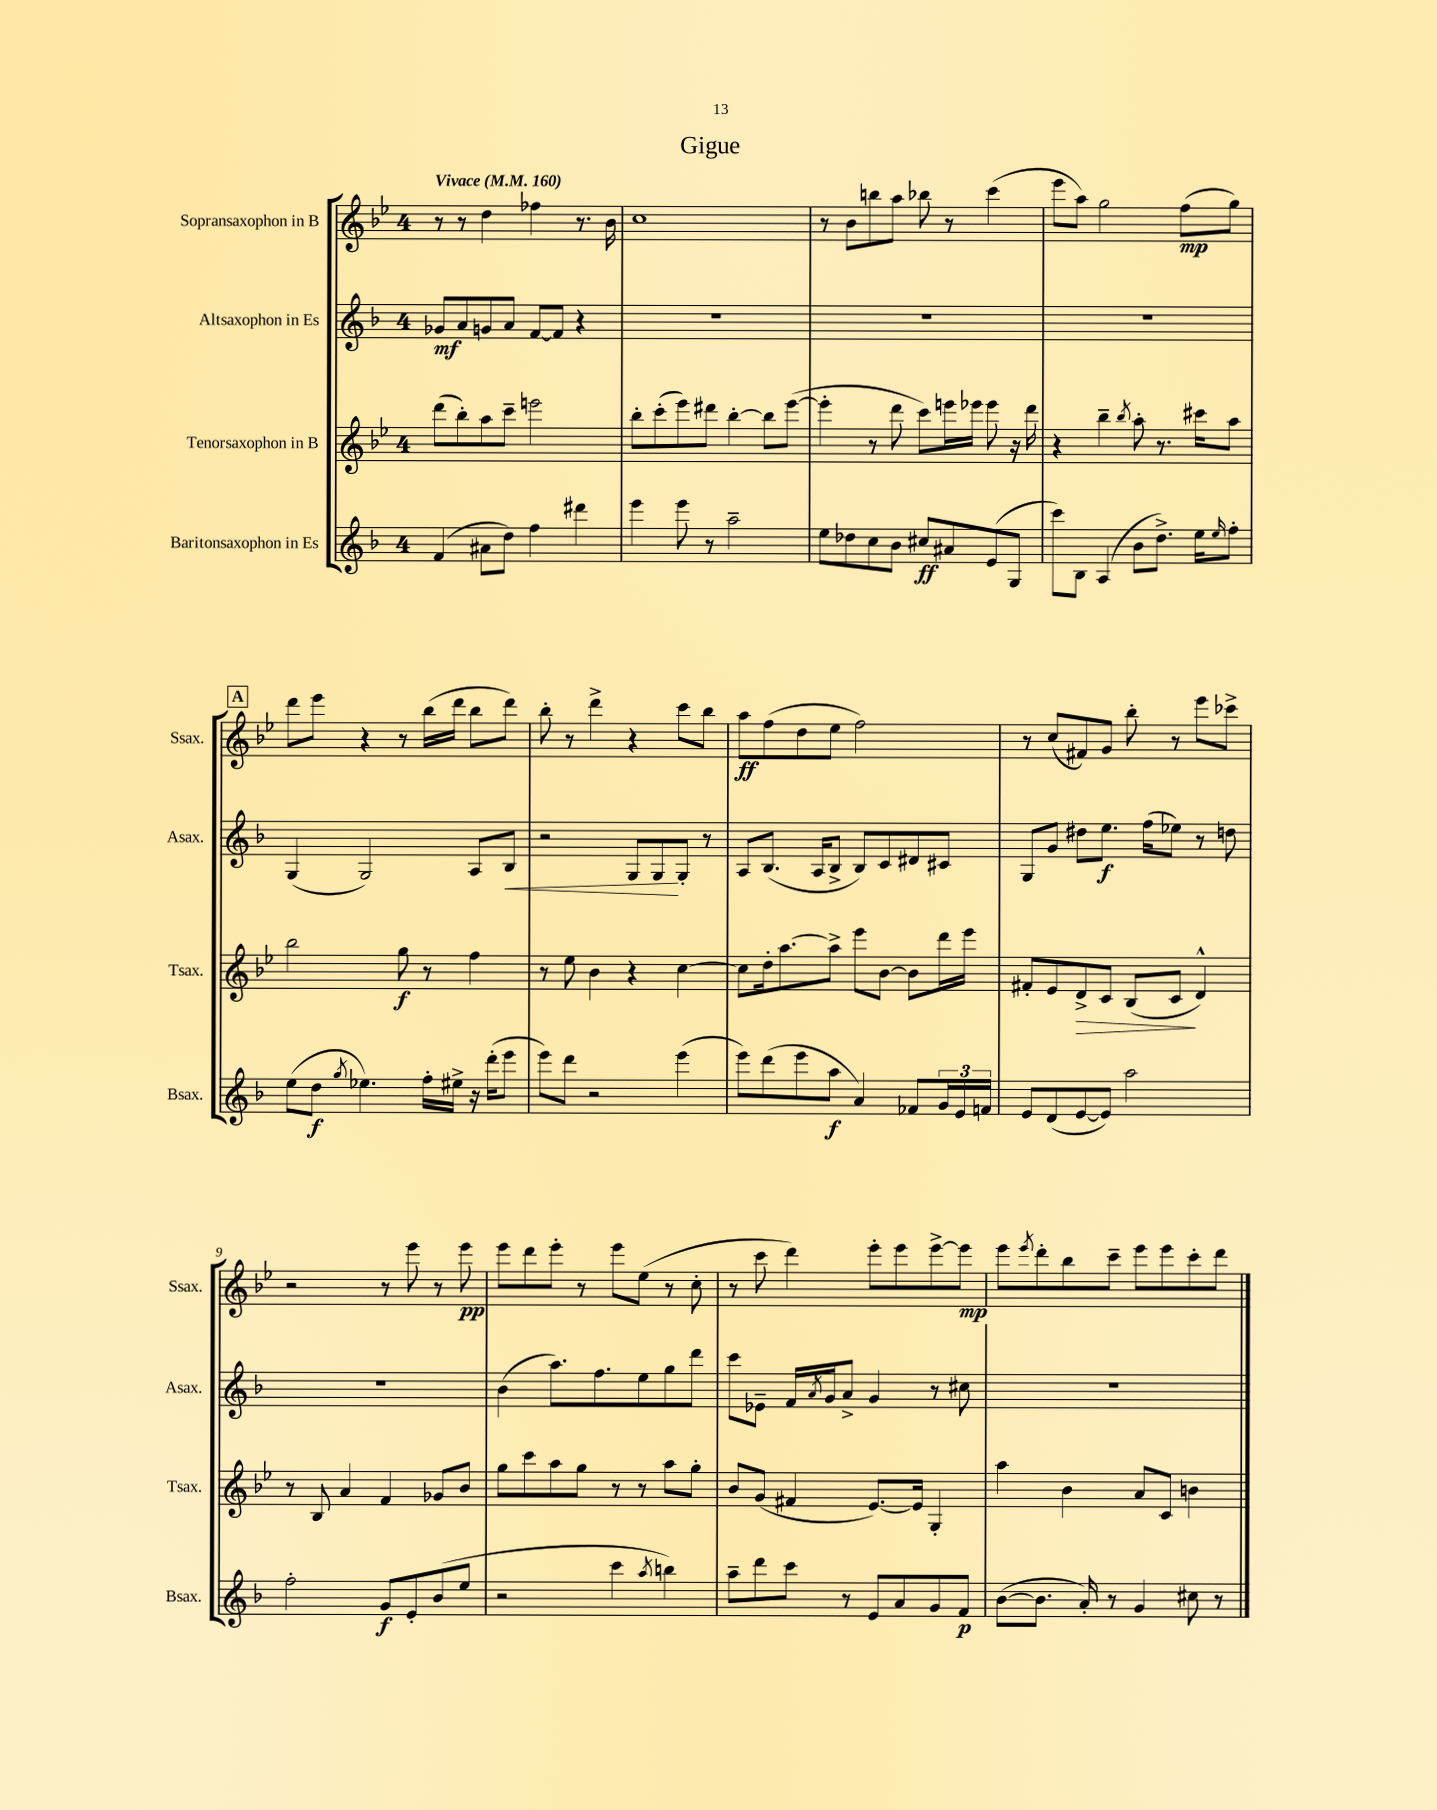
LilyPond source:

\header { title = "Gigue" }
<<
\new StaffGroup <<
\new Staff = "s0" \with { instrumentName = "Sopransaxophon in B" shortInstrumentName = "Ssax." } {
    \clef treble \key bes \major \once \override Staff.TimeSignature.style = #'single-digit \time 4/4 \tempo "Vivace" 4 = 160
    r8 r8 d''4 fes''4 r8. bes'16 |
    c''1 |
    r8 bes'8 b''8 a''8 bes''8 r8 c'''4( |
    ees'''8 a''8) g''2 f''8\mp( g''8) |
    \mark \markup { \box "A" } d'''8 ees'''8 r4 r8 bes''16( d'''16 bes''8 d'''8) |
    bes''8-. r8 d'''4-> r4 c'''8 bes''8 |
    a''8\ff f''8( d''8 ees''8 f''2) |
    r8 c''8( fis'8) g'8 bes''8-. r8 ees'''8 ces'''8-> |
    r2 r8 ees'''8 r8 ees'''8\pp |
    ees'''8 d'''8 ees'''8-. r8 ees'''8 ees''8( r8 c''8-. |
    r8 c'''8 d'''4) ees'''8-. ees'''8 ees'''8~-> ees'''8\mp |
    ees'''8 \acciaccatura { ees'''8 } d'''8-. bes''8 c'''8-- ees'''8 ees'''8 c'''8-. d'''8 \bar "|." |
}
\new Staff = "s1" \with { instrumentName = "Altsaxophon in Es" shortInstrumentName = "Asax." } {
    \clef treble \key f \major \once \override Staff.TimeSignature.style = #'single-digit \time 4/4
    ges'8\mf a'8 g'8 a'8 f'8~ f'8 r4 |
    R1 |
    R1 |
    R1 |
    \mark \markup { \box "A" } g4( g2) a8 bes8\< |
    r2 g8 g8\! g8-. r8 |
    a8 bes8.( a16 bes8-> bes8) c'8 dis'8 cis'8 |
    g8 g'8 dis''8 e''8.\f f''16( ees''8) r8 d''8 |
    R1 |
    bes'4( a''8.) f''8. e''8 g''8 d'''8 |
    c'''8 ees'8-- f'16 \acciaccatura { a'8 } g'16 a'8-> g'4 r8 cis''8 |
    R1 \bar "|." |
}
\new Staff = "s2" \with { instrumentName = "Tenorsaxophon in B" shortInstrumentName = "Tsax." } {
    \clef treble \key bes \major \once \override Staff.TimeSignature.style = #'single-digit \time 4/4
    d'''8( bes''8-.) a''8 c'''8-- e'''2 |
    bes''8-. c'''8-.( ees'''8) dis'''8 bes''4~-. bes''8 ees'''8~( |
    ees'''4-. r8 d'''8 c'''8) e'''16 ees'''16 ees'''8 r16 d'''16 |
    r4 bes''4-- \acciaccatura { bes''8 } a''8-. r8. cis'''16 a''8 |
    \mark \markup { \box "A" } bes''2 g''8\f r8 f''4 |
    r8 ees''8 bes'4 r4 c''4~ |
    c''8 d''16-. a''8.~ a''8-> ees'''8 bes'8~ bes'8 d'''16 ees'''16 |
    fis'8-. ees'8 d'8->\> c'8 bes8( c'8\! d'4-^) |
    r8 bes8 a'4 f'4 ges'8 bes'8 |
    g''8 c'''8 a''8 g''8 r8 r8 a''8 g''8-. |
    bes'8 g'8( fis'4 ees'8.~) ees'16 g4-. |
    a''4 bes'4 a'8 c'8 b'4 \bar "|." |
}
\new Staff = "s3" \with { instrumentName = "Baritonsaxophon in Es" shortInstrumentName = "Bsax." } {
    \clef treble \key f \major \once \override Staff.TimeSignature.style = #'single-digit \time 4/4
    f'4( ais'8 d''8) f''4 dis'''4 |
    e'''4 e'''8 r8 a''2-- |
    e''8 des''8 c''8 bes'8 cis''8\ff ais'8 e'8( g8 |
    c'''8) bes8 a4( bes'8 d''8.->) e''16 \grace { e''16 } f''8-. |
    \mark \markup { \box "A" } e''8( d''8\f \acciaccatura { g''8 } ees''4.) f''16-. eis''16-> r16 d'''16-.( e'''8 |
    e'''8) d'''8 r2 e'''4( |
    e'''8) d'''8( e'''8 a''8\f a'4) fes'8 \tuplet 3/2 { g'16 e'16 f'16 } |
    e'8 d'8( e'8~ e'8) a''2 |
    f''2-. g'8\f e'8-. bes'8( e''8 |
    r2 c'''4 \acciaccatura { a''8 } b''4) |
    a''8-- d'''8 c'''8 r8 e'8 a'8 g'8 f'8\p |
    bes'8~( bes'8. a'16-.) r8 g'4 cis''8 r8 \bar "|." |
}
>>
>>
